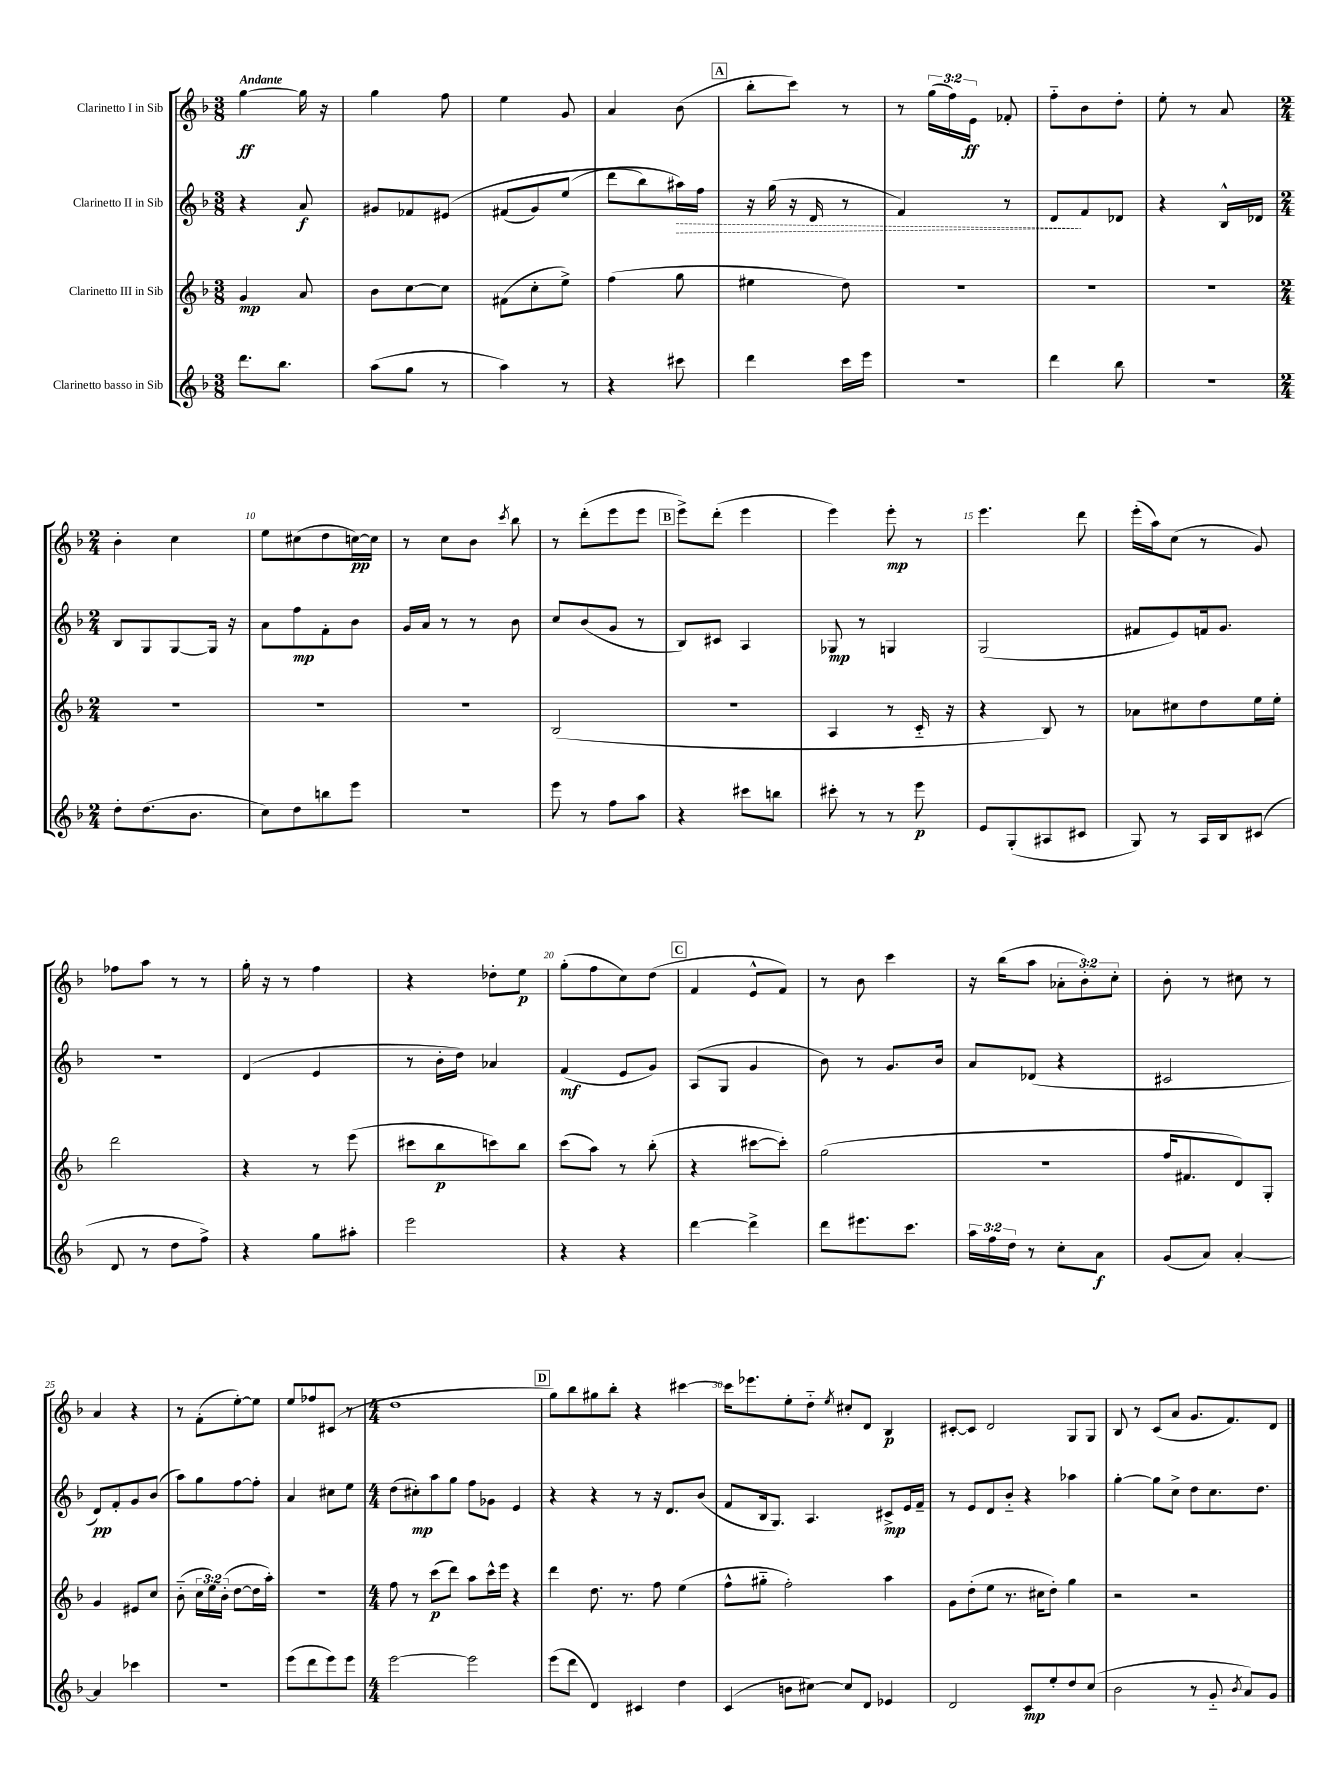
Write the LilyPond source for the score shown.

<<
\new StaffGroup <<
\new Staff = "s0" \with { instrumentName = "Clarinetto I in Sib" } {
    \clef treble \key f \major \numericTimeSignature \time 3/8 \override Staff.TupletNumber.text = #tuplet-number::calc-fraction-text \tempo "Andante"
    \autoBeamOff g''4~\ff g''16 r16 |
    g''4 f''8 |
    e''4 g'8 |
    a'4 bes'8( |
    \mark \markup { \box "A" } bes''8[-. c'''8]) r8 |
    r8 \tuplet 3/2 { g''16[( f''16) e'16]\ff } fes'8-. |
    f''8[-_ bes'8 d''8]-. |
    e''8-. r8 a'8 |
    \numericTimeSignature \time 2/4 bes'4-. c''4 |
    e''8[ cis''8( d''8 c''16~\pp) c''16] |
    r8 c''8[ bes'8] \acciaccatura { c'''8 } bes''8 |
    r8 d'''8[-.( e'''8 e'''8] |
    \mark \markup { \box "B" } e'''8[->) d'''8]-.( e'''4 |
    e'''4) e'''8-.\mp r8 |
    e'''4. d'''8 |
    e'''16[-.( a''16) c''8]( r8 g'8) |
    fes''8[ a''8] r8 r8 |
    g''16-. r16 r8 f''4 |
    r4 des''8[-. e''8]\p |
    g''8[-.( f''8 c''8) d''8]( |
    \mark \markup { \box "C" } f'4 e'8[-^ f'8]) |
    r8 bes'8 c'''4 |
    r16 bes''16[( a''8] \tuplet 3/2 { aes'8[-. bes'8-.) c''8]-. } |
    bes'8-. r8 cis''8 r8 |
    a'4 r4 |
    r8 f'8[-.( e''8~-.) e''8] |
    e''8[ fes''8 cis'8]( r8 |
    \numericTimeSignature \time 4/4 d''1 |
    \mark \markup { \box "D" } g''8[) bes''8 gis''8 bes''8]-. r4 cis'''4~ |
    cis'''16[ ees'''8. e''8-. d''8]-_ \acciaccatura { e''8 } cis''8[-. d'8] bes4\p |
    cis'8[~-. cis'8] d'2 g8[ g8] |
    bes8 r8 c'8[( a'8] g'8.[ f'8.) d'8] \bar "|." |
}
\new Staff = "s1" \with { instrumentName = "Clarinetto II in Sib" } {
    \clef treble \key f \major \numericTimeSignature \time 3/8
    \autoBeamOff r4 a'8\f |
    gis'8[ fes'8 eis'8]\( |
    fis'8[( g'8) e''8]( |
    d'''8[ bes''8\) \once \override Hairpin.style = #'dashed-line ais''16\>) f''16] |
    \mark \markup { \box "A" } r16 g''16( r16 d'16 r8 |
    f'4) r8 |
    d'8[\! f'8 des'8] |
    r4 bes16[-^ des'16] |
    \numericTimeSignature \time 2/4 bes8[ g8 g8~ g16] r16 |
    a'8[ f''8\mp f'8-. bes'8] |
    g'16[ a'16] r8 r8 bes'8 |
    c''8[ bes'8( g'8] r8 |
    \mark \markup { \box "B" } bes8[) cis'8] a4 |
    ges8\mp r8 g4 |
    g2( |
    fis'8[ e'8) f'16 g'8.] |
    r2 |
    d'4( e'4 |
    r8 bes'16[-. d''16]) aes'4 |
    f'4\mf( e'8[ g'8]) |
    \mark \markup { \box "C" } a8[( g8] g'4 |
    bes'8) r8 g'8.[ bes'16] |
    a'8[ des'8]( r4 |
    cis'2 |
    d'8[\pp) f'8-. g'8 bes'8]( |
    a''8[) g''8 f''8~ f''8]-. |
    a'4 cis''8[ e''8] |
    \numericTimeSignature \time 4/4 d''8[( cis''8-.\mp) a''8 g''8] f''8[ ges'8] e'4 |
    \mark \markup { \box "D" } r4 r4 r8 r16 d'8.[ bes'8]( |
    f'8[ bes16 g8.]) a4. cis'8[->\mp e'16 f'16]-- |
    r8 e'8[ d'8 bes'8]-_ r4 aes''4 |
    g''4~-. g''8[ c''8]-> d''8[ c''8. d''8.] \bar "|." |
}
\new Staff = "s2" \with { instrumentName = "Clarinetto III in Sib" } {
    \clef treble \key f \major \numericTimeSignature \time 3/8 \override Staff.TupletNumber.text = #tuplet-number::calc-fraction-text
    \autoBeamOff g'4\mp a'8 |
    bes'8[ c''8~ c''8] |
    fis'8[( c''8-. e''8]->) |
    f''4( g''8 |
    \mark \markup { \box "A" } eis''4 d''8) |
    r4. |
    R4. |
    R4. |
    \numericTimeSignature \time 2/4 R2 |
    R2 |
    R2 |
    bes2( |
    \mark \markup { \box "B" } r2 |
    a4 r8 c'16-_ r16 |
    r4 bes8) r8 |
    aes'8[ cis''8 d''8 e''16 e''16]-. |
    d'''2 |
    r4 r8 e'''8( |
    cis'''8[ bes''8\p c'''8) bes''8] |
    c'''8[( a''8]) r8 bes''8-.( |
    \mark \markup { \box "C" } r4 cis'''8[~ cis'''8]-.) |
    g''2( |
    R2 |
    f''16[ fis'8. d'8) g8]-. |
    g'4 eis'8[ c''8] |
    bes'8-_( \tuplet 3/2 { c''16[ e''16) bes'16]-.( } d''8[~ d''16 a''16]-.) |
    R2 |
    \numericTimeSignature \time 4/4 f''8 r8 c'''8[\p( d'''8]) a''8[ c'''16-^ e'''16] r4 |
    \mark \markup { \box "D" } d'''4 d''8. r8. f''8 e''4( |
    f''8[-^ gis''8]-_ f''2-.) a''4 |
    g'8[ d''8-.( e''8] r8. cis''16[ d''8]-.) g''4 |
    r2 r2 \bar "|." |
}
\new Staff = "s3" \with { instrumentName = "Clarinetto basso in Sib" } {
    \clef treble \key f \major \numericTimeSignature \time 3/8 \override Staff.TupletNumber.text = #tuplet-number::calc-fraction-text
    \autoBeamOff d'''8.[ bes''8.] |
    a''8[( g''8] r8 |
    a''4) r8 |
    r4 cis'''8 |
    \mark \markup { \box "A" } d'''4 c'''16[ e'''16] |
    R4. |
    d'''4 bes''8 |
    r4. |
    \numericTimeSignature \time 2/4 d''8[-. d''8.( bes'8.] |
    c''8[) d''8 b''8 e'''8] |
    R2 |
    e'''8 r8 f''8[ a''8] |
    \mark \markup { \box "B" } r4 cis'''8[ b''8] |
    cis'''8-. r8 r8 e'''8\p |
    e'8[ g8-.( ais8 cis'8] |
    g8) r8 a16[ bes16 cis'8]( |
    d'8 r8 d''8[ f''8]->) |
    r4 g''8[ ais''8]-. |
    e'''2 |
    r4 r4 |
    \mark \markup { \box "C" } d'''4~ d'''4-> |
    d'''8[ eis'''8. c'''8.] |
    \tuplet 3/2 { a''16[ f''16 d''16] } r8 c''8[-. a'8]\f |
    g'8[( a'8]) a'4~-. |
    a'4 ces'''4 |
    R2 |
    e'''8[( d'''8 e'''8) e'''8] |
    \numericTimeSignature \time 4/4 e'''2~ e'''2 |
    \mark \markup { \box "D" } e'''8[( d'''8] d'4) cis'4 d''4 |
    c'4( b'8[ cis''8]~) cis''8[ d'8] ees'4 |
    d'2 c'8[\mp e''8-. d''8 c''8]( |
    bes'2 r8 g'8-_ \acciaccatura { bes'8 } a'8[) g'8] \bar "|." |
}
>>
>>
\layout { \context { \Score \override BarNumber.break-visibility = ##(#f #t #t) barNumberVisibility = #(every-nth-bar-number-visible 5) } }
